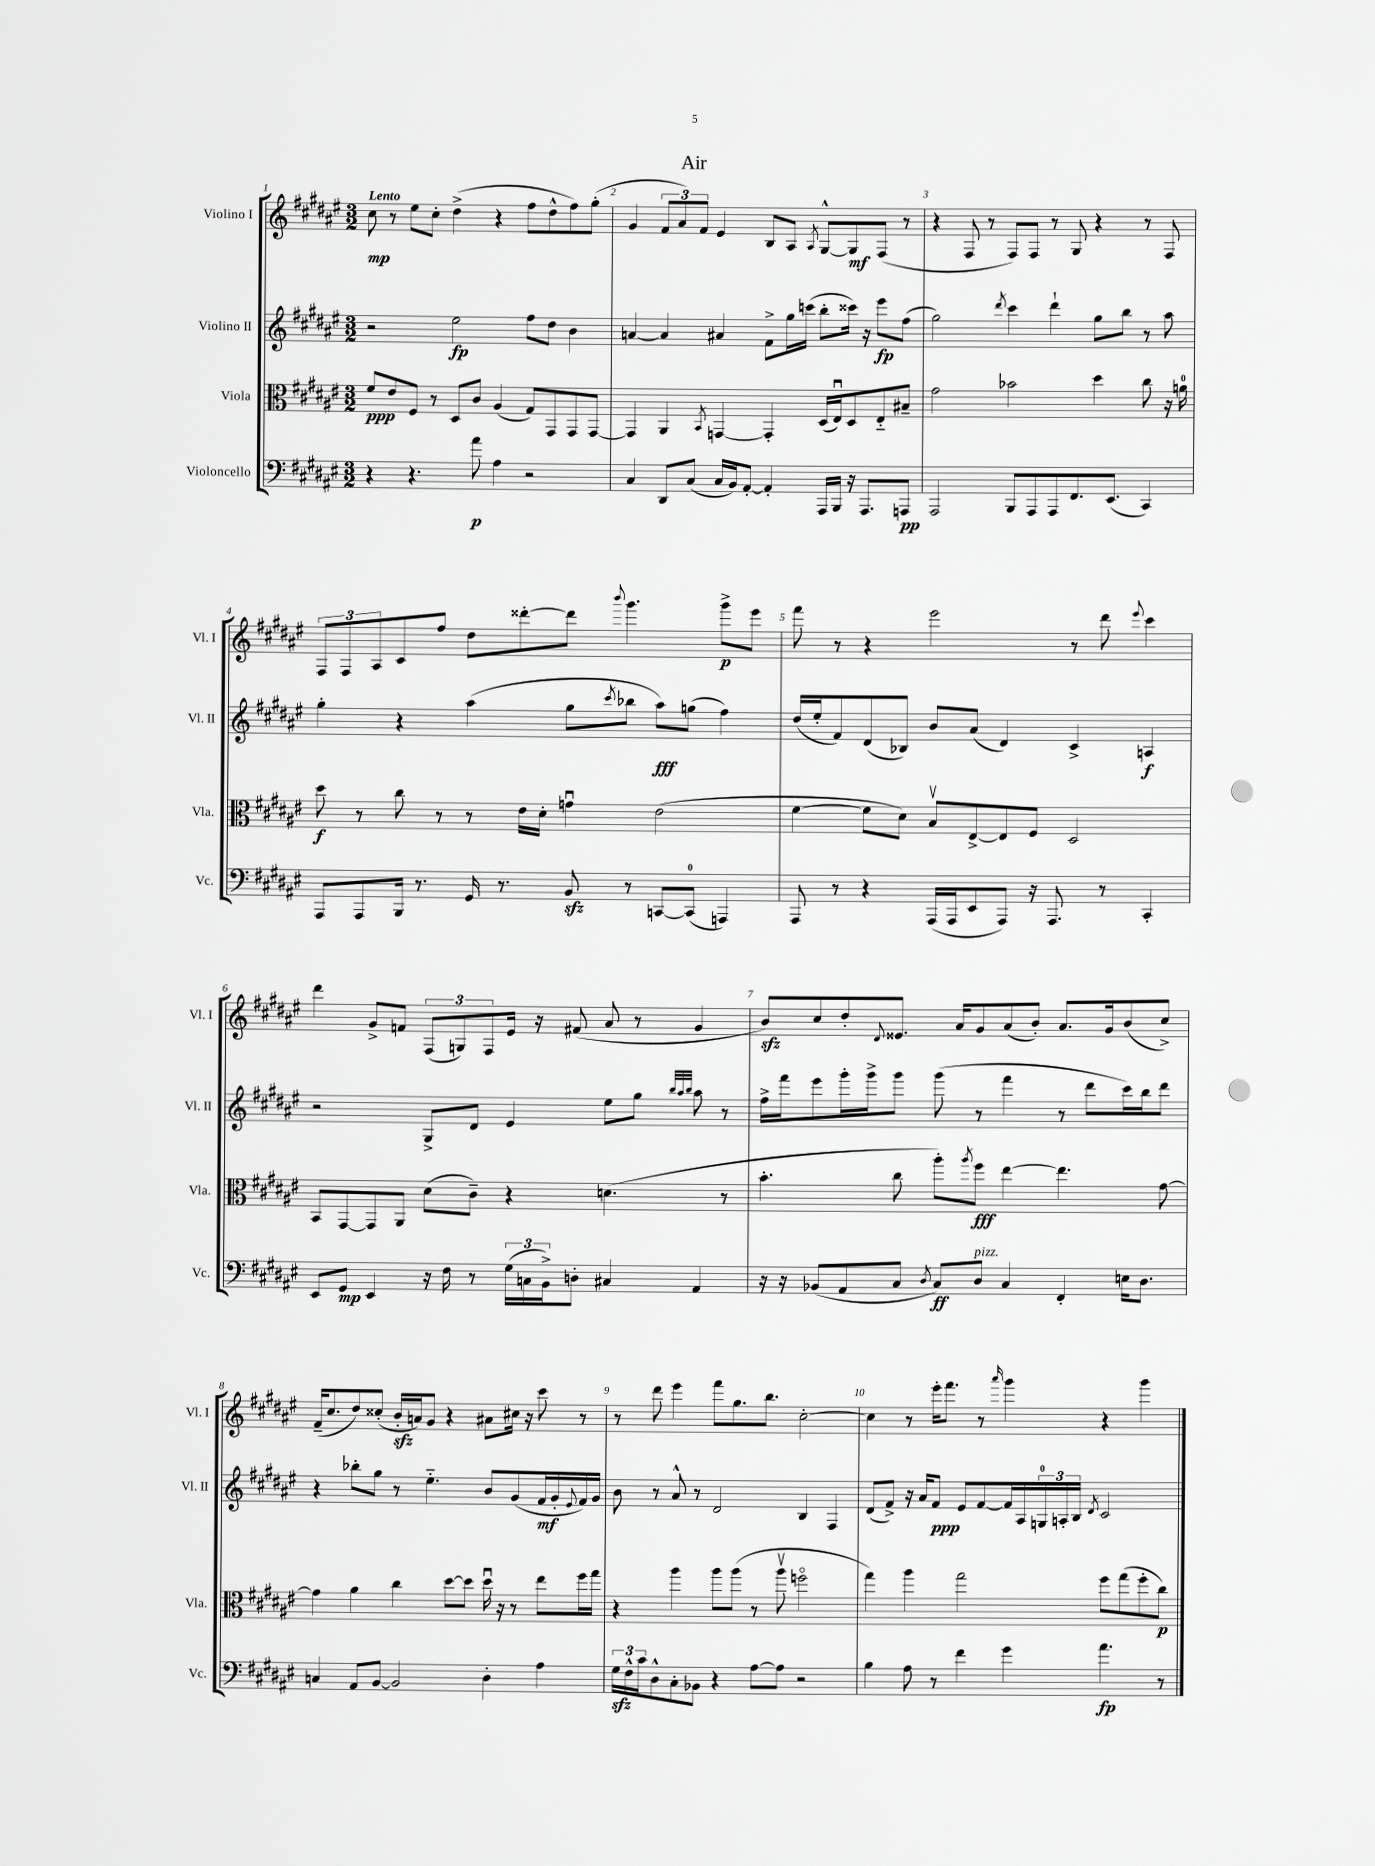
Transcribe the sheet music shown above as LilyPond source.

\header { title = "Air" }
<<
\new StaffGroup <<
\new Staff = "s0" \with { instrumentName = "Violino I" shortInstrumentName = "Vl. I" } {
    \clef treble \key fis \major \numericTimeSignature \time 3/2 \tempo "Lento"
    cis''8\mp r8 eis''8 cis''8-. dis''4->( r4 fis''8 dis''8-^ fis''8) gis''8-.( |
    gis'4 \tuplet 3/2 { fis'8 ais'8) fis'8 } eis'4 b8 ais8 \acciaccatura { ais8 } gis8~-^ gis8\mf fis8( r8 |
    r4 fis8 r8 fis8) fis8 r8 gis8 r4 r8 fis8 |
    \tuplet 3/2 { fis8 fis8 ais8 } cis'8 fis''8 dis''8 disis'''8~-. disis'''8 \appoggiatura { b'''8 } gis'''4. gis'''8->\p eis'''8 |
    fis'''8 r8 r4 eis'''2 r8 dis'''8 \appoggiatura { eis'''8 } cis'''4 |
    dis'''4 gis'8-> f'8 \tuplet 3/2 { fis8( g8) fis8 } eis'16 r16 fis'8( ais'8 r8 gis'4 |
    b'8\sfz) cis''8 dis''8-. \appoggiatura { dis'8 } eisis'8. ais'16 gis'8 ais'8( b'8-.) ais'8. gis'16 b'8( cis''8->) |
    fis'16--( cis''8. dis''8) cisis''8-.( b'16-.\sfz a'16) gis'8 r4 ais'8 cis''16 r16 cis'''8 r8 |
    r8 dis'''8 eis'''4 fis'''8 gis''8. b''8. cis''2~-. |
    cis''4 r8 eis'''16-. fis'''8. r8 \grace { ais'''16 } gis'''4 r4 gis'''4 \bar "|." |
}
\new Staff = "s1" \with { instrumentName = "Violino II" shortInstrumentName = "Vl. II" } {
    \clef treble \key fis \major \numericTimeSignature \time 3/2
    r2 eis''2\fp fis''8 dis''8 b'4 |
    a'4~ a'4 ais'4 fis'8-> gis''16 c'''16( b''8-. cisis'''16) r16 eis'''8\fp fis''8( |
    gis''2) \acciaccatura { dis'''8 } cis'''4 dis'''4-! gis''8 b''8 r8 ais''8 |
    gis''4-. r4 ais''4( gis''8 \acciaccatura { cis'''8 } bes''8 ais''8\fff) g''8( fis''4) |
    dis''16( eis''16-. fis'8) dis'8( bes8) b'8 ais'8( dis'4) cis'4-> a4\f |
    r2 gis8-> dis'8 eis'4 eis''8 gis''8 \grace { b''32 ais''32 b''32 } ais''8 r8 |
    fis''16-> fis'''16 eis'''8 gis'''16-. gis'''16-> gis'''8 gis'''8( r8 fis'''4 r8 dis'''8 cis'''16) b''16 dis'''8 |
    r4 bes''8-. gis''8 r8 eis''4.-_ b'8 gis'8( fis'16\mf gis'16-. \appoggiatura { eis'8 } fis'16) gis'16 |
    b'8 r8 ais'8-^ r8 dis'2 b4 fis4 |
    dis'8( fis'8->) r16 ais'16 fis'8\ppp eis'8 fis'8~ fis'16 ais16 \tuplet 3/2 { g16-0 a16-. b16 } \acciaccatura { dis'8 } cis'2 \bar "|." |
}
\new Staff = "s2" \with { instrumentName = "Viola" shortInstrumentName = "Vla." } {
    \clef alto \key fis \major \numericTimeSignature \time 3/2
    fis'8\ppp eis'8 fis8 r8 dis8 cis'8 ais4( gis8) gis,8 gis,8 gis,8~ |
    gis,4 ais,4 \acciaccatura { b,8 } g,4~ g,4-. dis16( eis16\downbow) dis8 eis8-_ bis8-- |
    gis'2 bes'2 dis''4 cis''8 r16 a'16-0 |
    dis''8\f r8 cis''8 r8 r8 eis'16 dis'16-. g'4\downbow eis'2( |
    fis'4~ fis'8 dis'8) b8\upbow eis8~-> eis8 fis8 dis2 |
    b,8 gis,8~ gis,8 ais,8 dis'8( cis'8--) r4 d'4.( r8 |
    b'4.-. cis''8 ais''8-.) \acciaccatura { ais''8 } fis''8\fff eis''4~ eis''4. gis'8~ |
    gis'4 ais'4 cis''4 dis''8~ dis''8 dis''16\downbow r16 r8 eis''8 fis''16 gis''16 |
    r4 ais''4 ais''8 ais''8( r8 ais''8\upbow f''2\flageolet |
    gis''4) ais''4 gis''2 fis''8 gis''8( fis''8-. cis''8\p) \bar "|." |
}
\new Staff = "s3" \with { instrumentName = "Violoncello" shortInstrumentName = "Vc." } {
    \clef bass \key fis \major \numericTimeSignature \time 3/2
    r4 r4. ais'8\p ais4 r2 |
    cis4 dis,8 cis8( cis16 b,16) ais,8~-. ais,4-. ais,,16 b,,16 r16 ais,,8. a,,8\pp |
    ais,,2 b,,8 ais,,8 ais,,8 fis,8. eis,8.( cis,4) |
    ais,,8 ais,,8 b,,16 r8. gis,16 r8. b,8\sfz r8 c,8~ c,8-0( a,,4) |
    ais,,8 r8 r4 ais,,16( ais,,16 eis,8 ais,,8) r16 ais,,8. r8 cis,4-. |
    eis,8 gis,8\mp eis,4 r16 fis16 r8 \tuplet 3/2 { gis16( c16 b,16->) } d8-. cis4 ais,4 |
    r16 r16 bes,8( ais,8 cis8 \acciaccatura { dis8 } cis8\ff) dis8^\markup { \italic "pizz." } cis4 fis,4-. e16 dis8. |
    c4 ais,8 b,8~ b,2 dis4-. ais4 |
    \tuplet 3/2 { gis16\sfz fis16-^ cis'16 } dis8-^ cis8-. bes,8 r4 ais8~ ais8 r2 |
    b4 ais8 r8 fis'4 gis'4 ais'4.\fp r8 \bar "|." |
}
>>
>>
\layout { \context { \Score \override BarNumber.break-visibility = ##(#f #t #t) barNumberVisibility = #all-bar-numbers-visible } }
